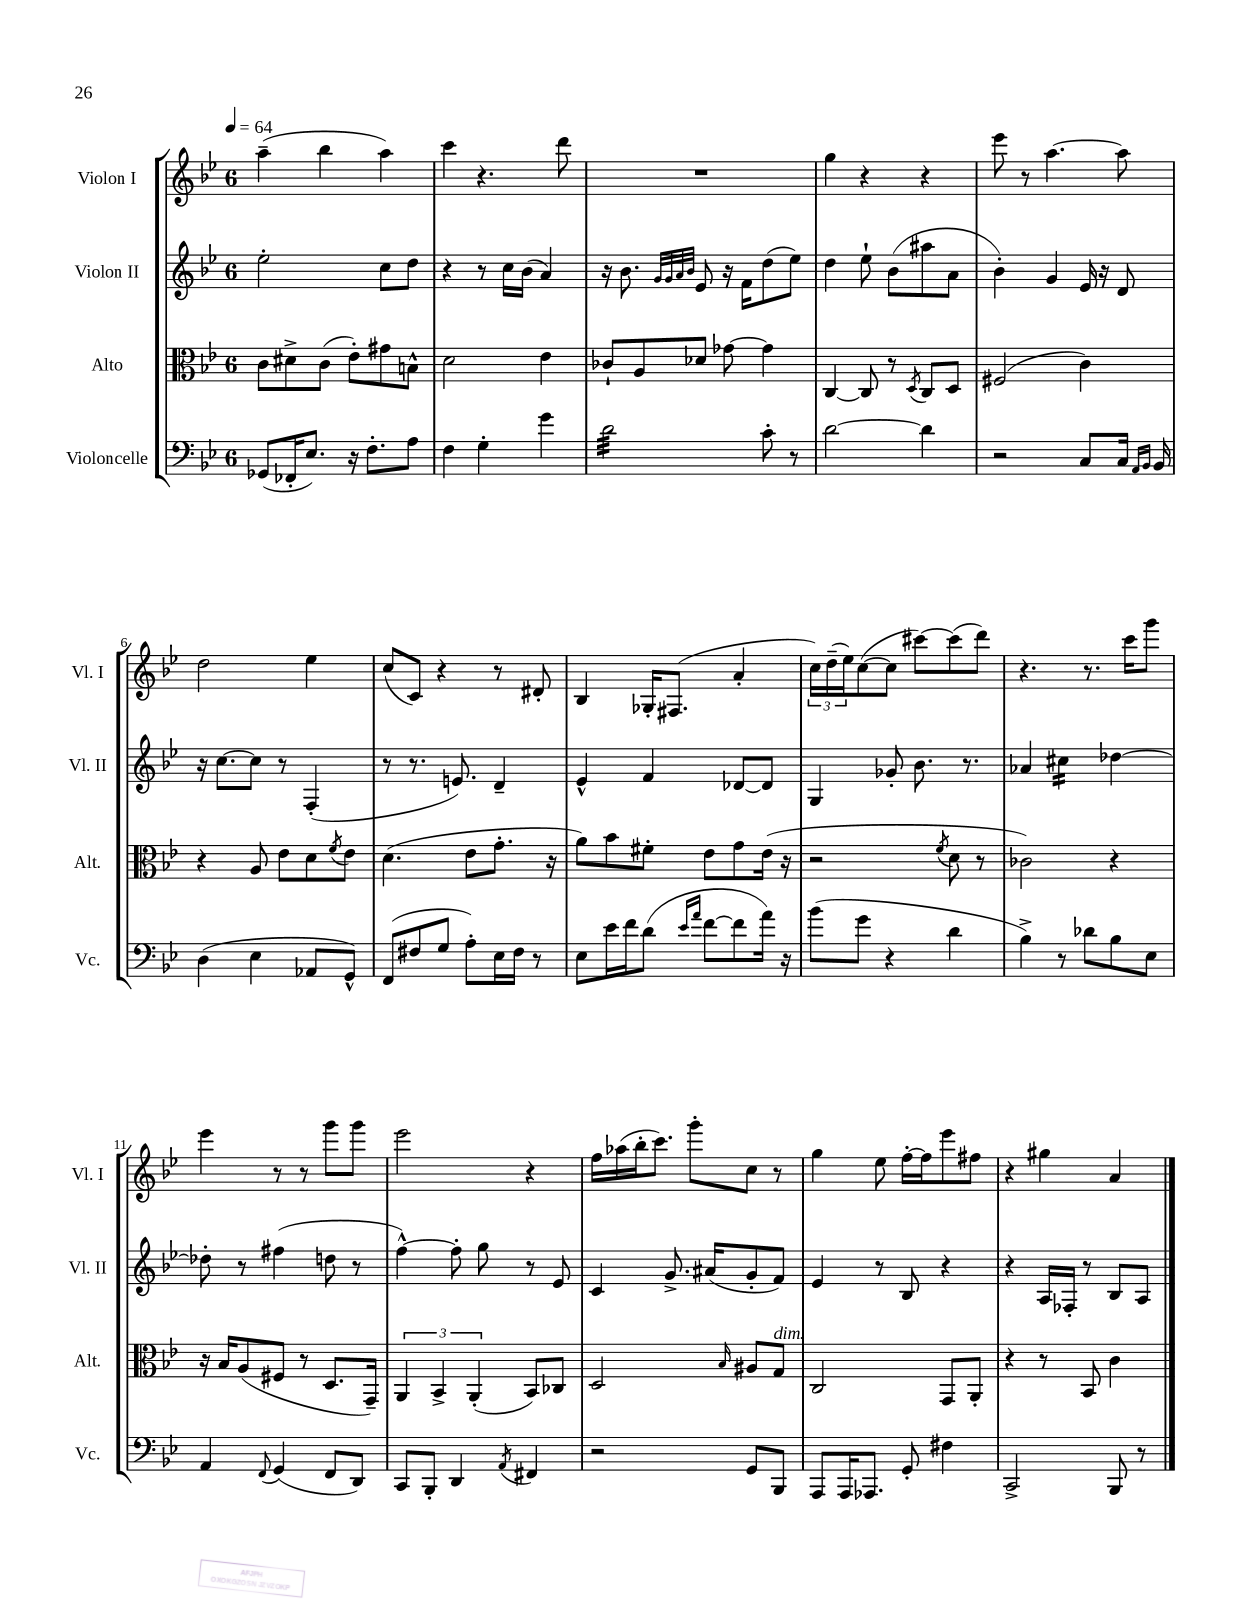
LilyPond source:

<<
\new StaffGroup <<
\new Staff = "s0" \with { instrumentName = "Violon I" shortInstrumentName = "Vl. I" } {
    \clef treble \key bes \major \once \override Staff.TimeSignature.style = #'single-digit \time 6/8 \tempo 4 = 64
    a''4--( bes''4 a''4) |
    c'''4 r4. d'''8 |
    R2. |
    g''4 r4 r4 |
    ees'''8 r8 a''4.~ a''8 |
    d''2 ees''4 |
    c''8( c'8) r4 r8 dis'8-. |
    bes4 ges16-. fis8.( a'4-. |
    \tuplet 3/2 { c''16) d''16--( ees''16) } c''8~( c''8 cis'''8~) cis'''8( d'''8) |
    r4. r8. c'''16 g'''8 |
    ees'''4 r8 r8 g'''8 g'''8 |
    ees'''2 r4 |
    f''16 aes''16( bes''16-. c'''8.) g'''8-. c''8 r8 |
    g''4 ees''8 f''16~-. f''16 ees'''8 fis''8 |
    r4 gis''4 a'4 \bar "|." |
}
\new Staff = "s1" \with { instrumentName = "Violon II" shortInstrumentName = "Vl. II" } {
    \clef treble \key bes \major \once \override Staff.TimeSignature.style = #'single-digit \time 6/8
    ees''2-. c''8 d''8 |
    r4 r8 c''16 bes'16( a'4) |
    r16 bes'8. \grace { g'32 g'32 a'32 bes'32 } ees'8 r16 f'16 d''8( ees''8) |
    d''4 ees''8-! bes'8( ais''8 a'8 |
    bes'4-.) g'4 ees'16 r16 d'8 |
    r16 c''8.~ c''8 r8 f4-.( |
    r8 r8. e'8.) d'4-- |
    ees'4-^ f'4 des'8~ des'8 |
    g4 ges'8-. bes'8. r8. |
    aes'4 cis''4:16 des''4~ |
    des''8-. r8 fis''4( d''8 r8 |
    f''4~-^) f''8-. g''8 r8 ees'8 |
    c'4 g'8.-> ais'16( g'8-. f'8) |
    ees'4 r8 bes8 r4 |
    r4 a16 fes16-. r8 bes8 a8 \bar "|." |
}
\new Staff = "s2" \with { instrumentName = "Alto" shortInstrumentName = "Alt." } {
    \clef alto \key bes \major \once \override Staff.TimeSignature.style = #'single-digit \time 6/8
    c'8 dis'8-> c'8( ees'8-.) gis'8 b8-^ |
    d'2 ees'4 |
    ces'8-! a8 des'8 ges'8~ ges'4 |
    c4~ c8 r8 \acciaccatura { d8 } c8 d8 |
    fis2( c'4) |
    r4 a8 ees'8 d'8 \acciaccatura { f'8 } ees'8 |
    d'4.( ees'8 g'8.-. r16 |
    a'8) bes'8 fis'8-. ees'8 g'8 ees'16( r16 |
    r2 \acciaccatura { f'8 } d'8 r8 |
    ces'2) r4 |
    r16 bes16 a8( fis8 r8 d8. g,16--) |
    \tuplet 3/2 { a,4 bes,4-> a,4-.( } bes,8) ces8 |
    d2 \grace { bes16 } ais8 g8^\markup { \italic "dim." } |
    c2 g,8 a,8-. |
    r4 r8 bes,8 c'4 \bar "|." |
}
\new Staff = "s3" \with { instrumentName = "Violoncelle" shortInstrumentName = "Vc." } {
    \clef bass \key bes \major \once \override Staff.TimeSignature.style = #'single-digit \time 6/8
    ges,8( fes,16-. ees8.) r16 f8.-. a8 |
    f4 g4-. g'4 |
    d'2:32 c'8-. r8 |
    d'2~ d'4 |
    r2 c8 c16 \grace { a,16 bes,16 } bes,16 |
    d4( ees4 aes,8 g,8-^) |
    f,8( fis8 g8 a8-.) ees16 fis16 r8 |
    ees8 ees'16 f'16 d'8( \grace { ees'16 a'16 } f'8~ f'8 a'16) r16 |
    bes'8( g'8 r4 d'4 |
    bes4->) r8 des'8 bes8 ees8 |
    a,4 \appoggiatura { f,8 } g,4( f,8 d,8) |
    c,8 bes,,8-. d,4 \acciaccatura { a,8 } fis,4 |
    r2 g,8 bes,,8 |
    a,,8 a,,16 aes,,8. g,8-. fis4 |
    c,2-> bes,,8 r8 \bar "|." |
}
>>
>>
